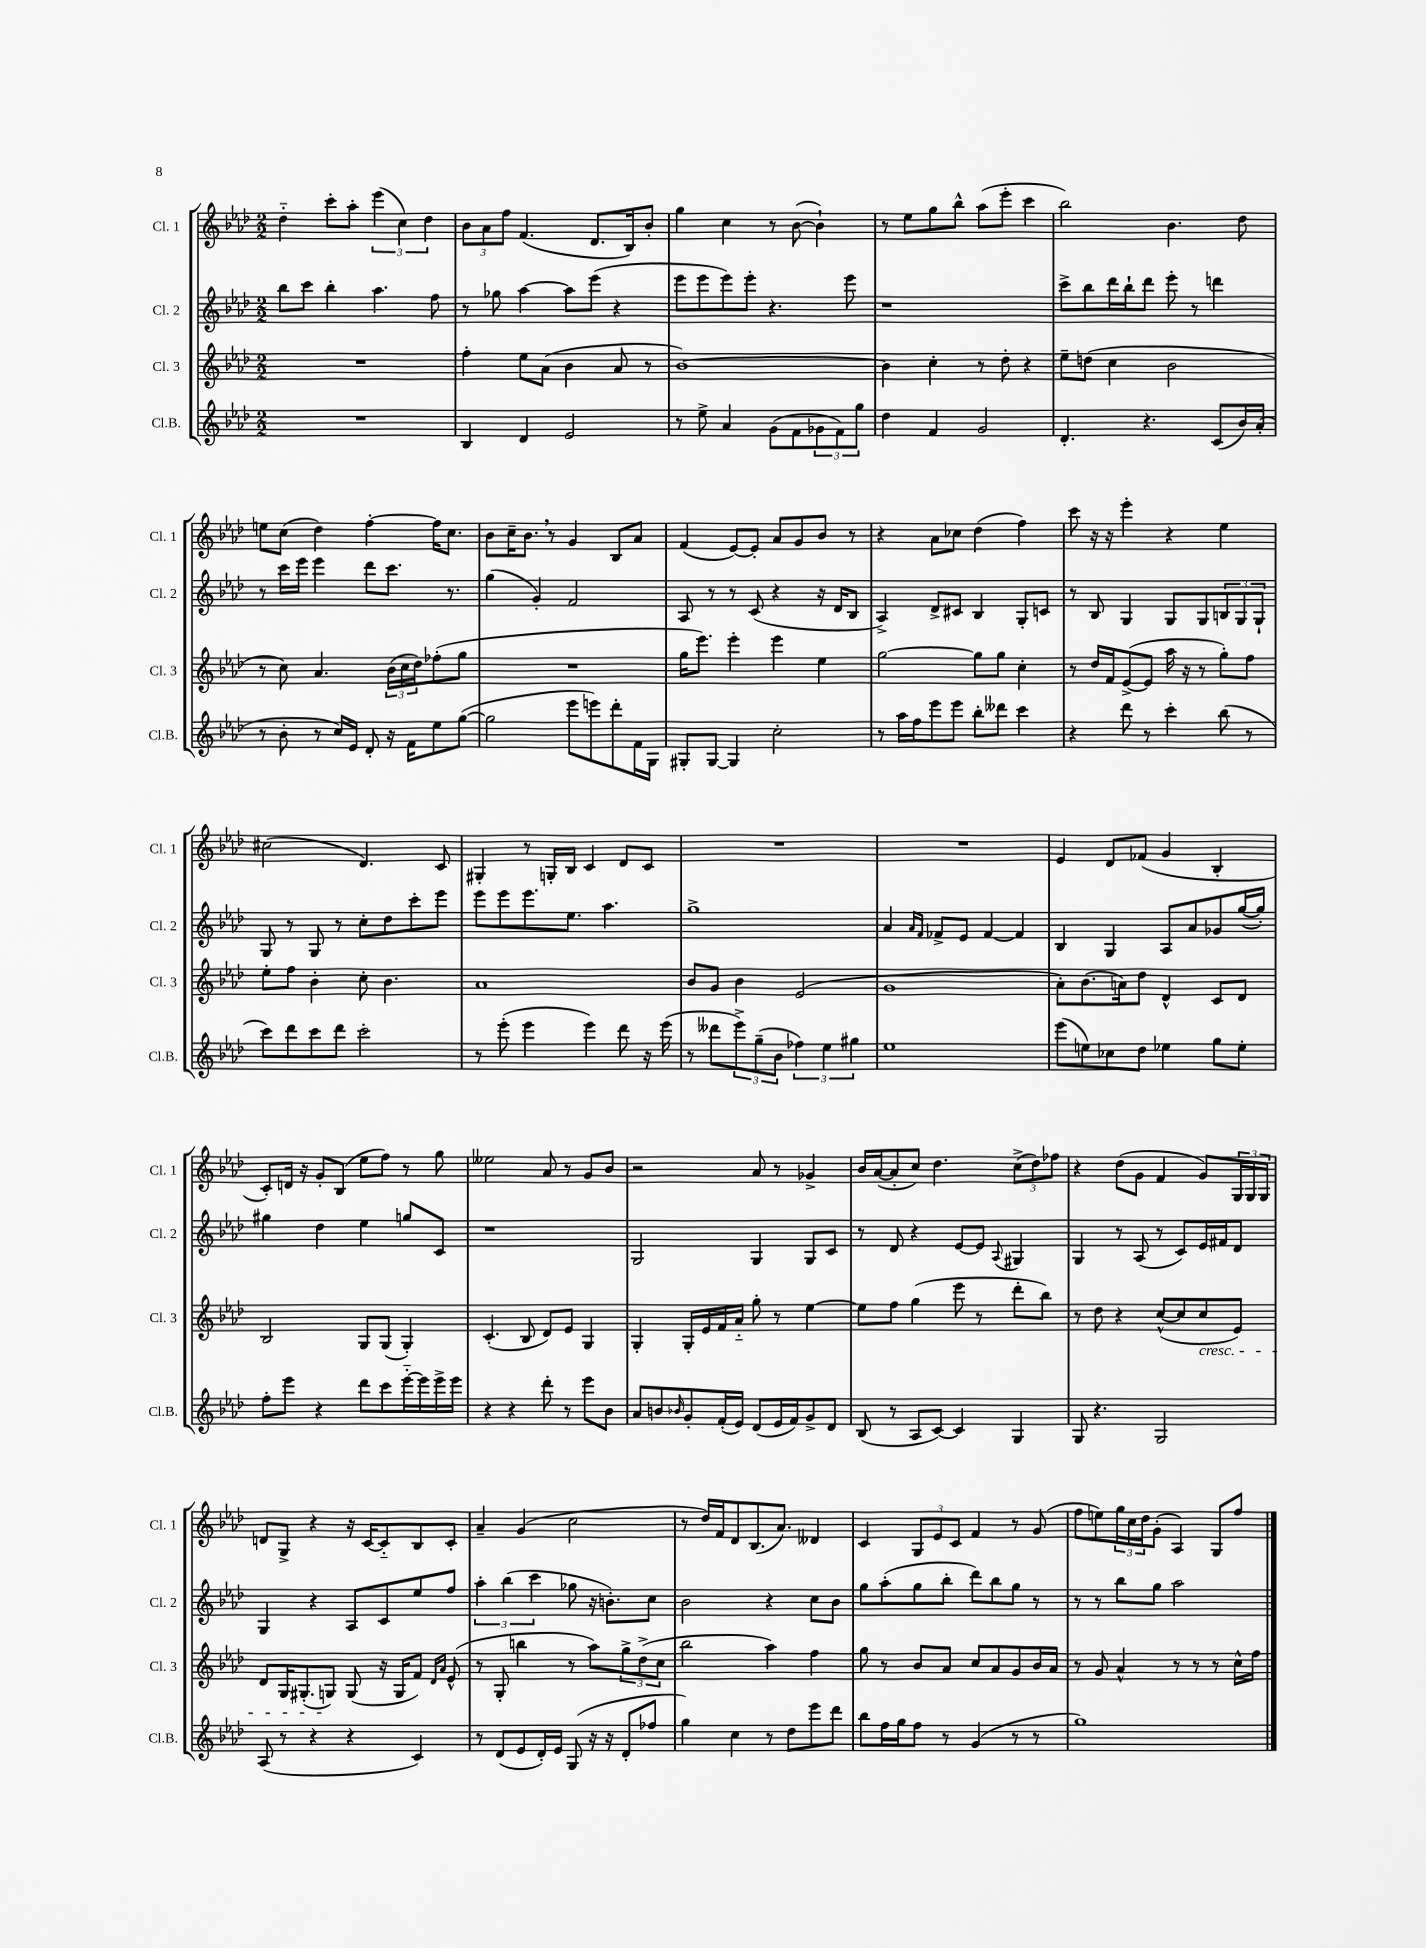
<<
\new StaffGroup <<
\new Staff = "s0" \with { instrumentName = "Cl. 1" shortInstrumentName = "Cl. 1" } {
    \clef treble \key aes \major \numericTimeSignature \time 2/2
    des''4-_ c'''8-. aes''8-. \tuplet 3/2 { ees'''4( c''4) des''4 } |
    \tuplet 3/2 { bes'8 aes'8 f''8 } f'4.( des'8. bes16) bes'8-. |
    g''4 c''4 r8 bes'8~( bes'4-!) |
    r8 ees''8 g''8 bes''8-^ aes''8( ees'''8-. c'''4 |
    bes''2) bes'4. des''8 |
    e''8 c''8( des''4) f''4~-. f''16 c''8. |
    bes'8 c''16-- bes'8. \breathe r8 g'4 bes8 aes'8 |
    f'4( ees'8~) ees'8-. aes'8 g'8 bes'8 r8 |
    r4 aes'8 ces''8 des''4( f''4) |
    c'''8 r16 r16 ees'''4-. r4 ees''4 |
    cis''2( des'4.) c'8 |
    gis4-. r8 g16-. bes16 c'4 des'8 c'8 |
    R1 |
    R1 |
    ees'4 des'8 fes'8( g'4 bes4-. |
    c'8-.) d'16 r16 g'8-. bes8( ees''8 f''8) r8 g''8 |
    eeses''2 aes'8 r8 g'8 bes'8 |
    r2 aes'8 r8 ges'4-> |
    bes'16 aes'16~( aes'8-. c''8) des''4. \tuplet 3/2 { c''8->( des''8) fes''8 } |
    r4 des''8( g'8 f'4 g'8) \tuplet 3/2 { g16 g16 g16 } |
    d'8 g8-> r4 r16 c'16~ c'8-_ bes8 c'8-. |
    aes'4-- g'4( c''2 |
    r8 des''16) f'16 des'8 bes8.( aes'8.) deses'4 |
    c'4 \tuplet 3/2 { g8 ees'8 c'8 } f'4 r8 g'8( |
    f''8 e''8) \tuplet 3/2 { g''16 c''16 des''16 } g'8-.( aes4) g8 f''8 \bar "|." |
}
\new Staff = "s1" \with { instrumentName = "Cl. 2" shortInstrumentName = "Cl. 2" } {
    \clef treble \key aes \major \numericTimeSignature \time 2/2
    bes''8 c'''8 bes''4-. aes''4. f''8 |
    r8 ges''8 aes''4~ aes''8 ees'''8( r4 |
    ees'''8 ees'''8 ees'''8) ees'''8-. r4. ees'''8 |
    r1 |
    c'''8-> bes''8 des'''16 bes''16-! des'''8 ees'''8-. r8 d'''4 |
    r8 c'''16 ees'''16 ees'''4 des'''8 c'''8. r8. |
    g''4( g'4-.) f'2 |
    aes8 r8 r8 c'8( r4 r16 des'16 bes8 |
    aes4->) des'8-> cis'8 bes4 g8-. c'8 |
    r8 bes8 g4 g8 g8 \tuplet 3/2 { b8 g8 g8-! } |
    g8 r8 g8 r8 c''8-. des''8 c'''8-. ees'''8 |
    ees'''8 ees'''8 ees'''8. ees''8. aes''4. |
    g''1-> |
    aes'4 \grace { aes'16 f'16 } fes'8-> ees'8 fes'4~ fes'4 |
    bes4 g4 aes8 aes'8 ges'8 g''16~( g''16-.) |
    gis''4 des''4 ees''4 g''8 c'8 |
    r1 |
    g2 g4 g8 c'8 |
    r8 des'8 r4 ees'8~ ees'8 \appoggiatura { aes8 } gis4 |
    g4 r8 aes8( r8 c'8) ees'16 fis'16 des'8 |
    g4 r4 aes8 c'8 ees''8 f''8 |
    \tuplet 3/2 { aes''4-. bes''4( c'''4 } ges''8 r16 b'8.-.) c''8 |
    bes'2 r4 c''8 bes'8 |
    g''8 aes''8-.( g''8 bes''8-. des'''8) bes''8 g''8 r8 |
    r8 r8 bes''8 g''8 aes''2 \bar "|." |
}
\new Staff = "s2" \with { instrumentName = "Cl. 3" shortInstrumentName = "Cl. 3" } {
    \clef treble \key aes \major \numericTimeSignature \time 2/2
    R1 |
    f''4-. ees''8 aes'8( bes'4 aes'8 r8 |
    bes'1~) |
    bes'4 c''4-. r8 des''8-. r4 |
    ees''8-- d''8( c''4 bes'2 |
    r8 c''8) aes'4. \tuplet 3/2 { bes'16( c''16 des''16) } fes''8-.( g''8 |
    R1 |
    g''16 ees'''8.) ees'''4-. ees'''4 ees''4 |
    g''2~ g''8 g''8 c''4-. |
    r8 des''16 f'16 ees'8~->( ees'8 aes''16 r16 r8 g''8-.) f''8 |
    ees''8-. f''8 bes'4-. c''8-. bes'4. |
    aes'1 |
    bes'8 g'8 bes'4 ees'2( |
    g'1 |
    aes'8-.) bes'8.( a'16) des''8 des'4-^ c'8 des'8 |
    bes2 g8 g8( g4-.) |
    c'4.-.( bes8 des'8) ees'8 g4 |
    g4-. g16-. ees'16 f'16 aes'16-_ g''8-. r8 ees''4~ |
    ees''8 f''8 g''4( ees'''8 r8 des'''8-. bes''8) |
    r8 des''8 r4 c''8~-^( c''8 c''8\cresc ees'8) |
    des'8 g16 gis8.-.( g8\!) g8( r16 g16 f'8) \grace { des'16 aes'16 } ees'8-^( |
    r8 g8-. b''4 r8 aes''8) \tuplet 3/2 { g''8-> des''8->( c''8 } |
    bes''2 aes''4) f''4 |
    g''8 r8 bes'8 aes'8 c''8 aes'8 g'8 bes'16 aes'16 |
    r8 g'8 aes'4-^ r8 r8 r8 c''16-^ f''16 \bar "|." |
}
\new Staff = "s3" \with { instrumentName = "Cl.B." shortInstrumentName = "Cl.B." } {
    \clef treble \key aes \major \numericTimeSignature \time 2/2
    R1 |
    bes4 des'4 ees'2 |
    r8 ees''8-> aes'4 g'8( f'8 \tuplet 3/2 { ges'8 f'8) g''8 } |
    des''4 f'4 g'2 |
    des'4.-. r4. c'8( bes'16) aes'16-.( |
    r8 bes'8-. r8 c''16) ees'16 des'8-. r16 f'16 ees''8 g''8~( |
    g''2 ees'''8 e'''8) des'''8-. f'16 g16 |
    gis8-. gis8~ gis4 c''2-. |
    r8 aes''16 f''16 ees'''8 ees'''8 bes''8-. deses'''8 c'''4 |
    r4 des'''8 r8 c'''4-. bes''8( r8 |
    c'''8) des'''8 c'''8 des'''8 c'''2-. |
    r8 ees'''8-.( ees'''4 ees'''4) des'''8 r16 ees'''16( |
    r8 deses'''8 \tuplet 3/2 { ees'''8->) g''8--( bes'8 } \tuplet 3/2 { fes''4) ees''4 gis''4 } |
    ees''1 |
    ees'''8( e''8) ces''8 des''8 ees''4 g''8 ees''8-. |
    f''8-. ees'''8 r4 des'''8 c'''8 ees'''16~-_ ees'''16 ees'''16-> ees'''16 |
    r4 r4 des'''8-. r8 ees'''8 bes'8 |
    aes'8 b'8 \grace { bes'16 } g'8-. f'16-.( ees'16) des'8( ees'16 f'16) g'8-> des'8 |
    bes8( r8 aes8 c'8~) c'4 g4 |
    g8 r4. g2 |
    aes8( r8 r4 r4 c'4) |
    r8 des'8( ees'8 des'16-.) ees'16 g8( r16 r16 des'8-. fes''8 |
    g''4) c''4 r8 des''8 ees'''8 des'''8 |
    bes''8 f''16 g''16 f''8 r8 g'4( r8 r8 |
    g''1) \bar "|." |
}
>>
>>
\layout { \context { \Score \remove "Bar_number_engraver" } }
